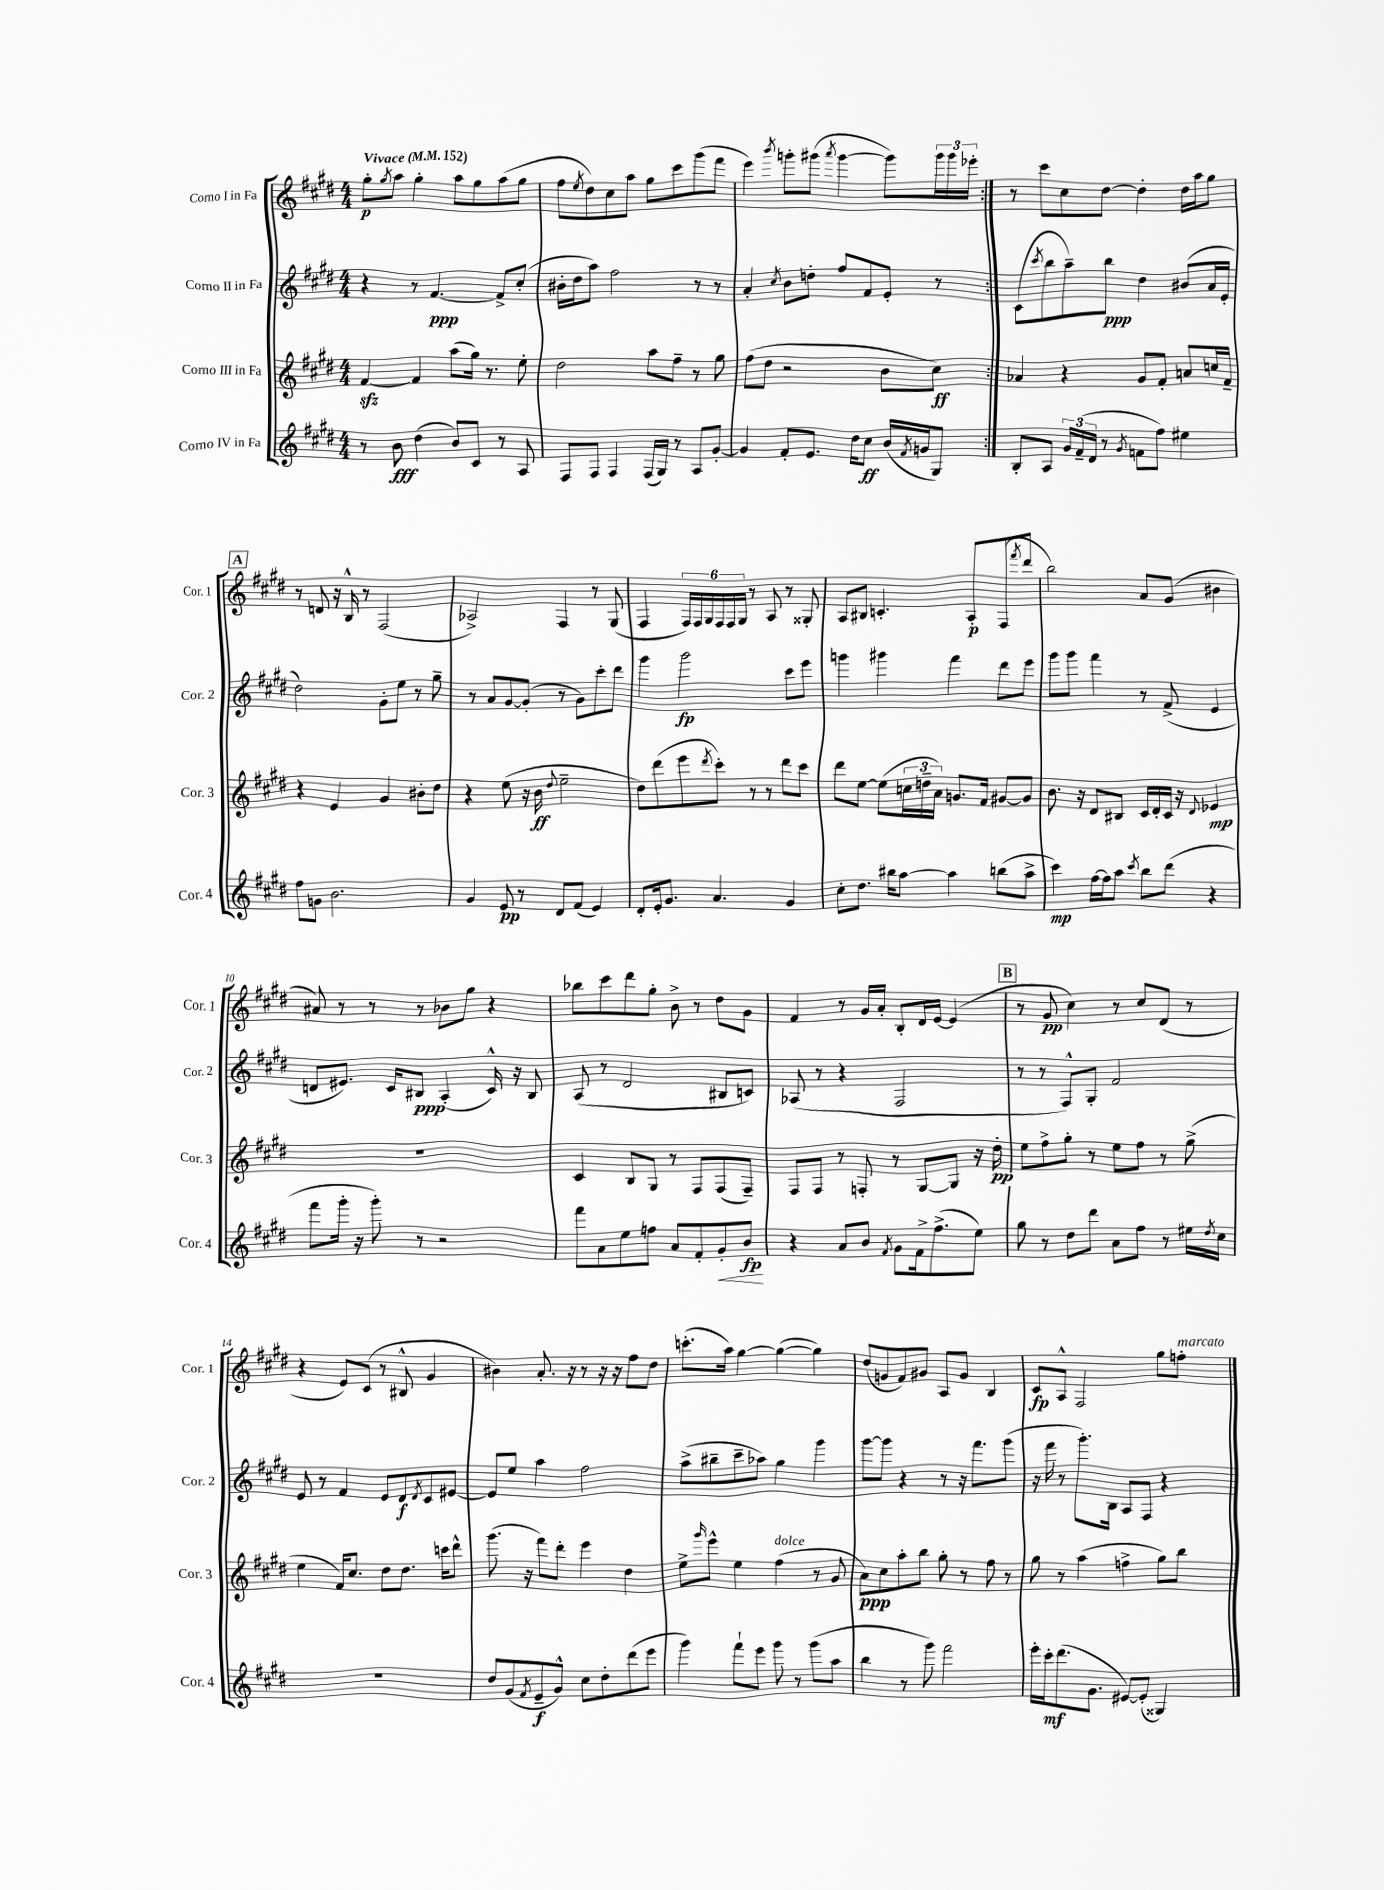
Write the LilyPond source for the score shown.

<<
\new StaffGroup <<
\new Staff = "s0" \with { instrumentName = "Corno I in Fa" shortInstrumentName = "Cor. 1" } {
    \clef treble \key e \major \numericTimeSignature \time 4/4 \tempo "Vivace" 4 = 152
    \repeat volta 2 { gis''8-.\p \acciaccatura { gis''8 } a''8 gis''4-. a''8 gis''8 a''8( gis''8 |
    fis''8 \acciaccatura { e''8 } dis''8) cis''8 a''8 gis''8 cis'''8 gis'''8( fis'''8 |
    e'''4) \acciaccatura { b'''8 } g'''8-. gis'''8( \acciaccatura { a'''8 } gis'''4~ gis'''8) \tuplet 3/2 { gis'''16 gis'''16 ees'''16-. } | }
    r8 cis'''8 cis''8 dis''8~ dis''4-. dis''16 a''16 gis''8 |
    \mark \markup { \box "A" } r8 d'8 r16 b16-^ r8 fis2( |
    aes2->) fis4 r8 gis8( |
    fis4 \tuplet 6/4 { fis16) fis16 gis16 fis16 fis16 gis16 } r8 a8 r8 gisis8-. |
    a8 bis8 c'4.-. a8-.\p fis8( \acciaccatura { fis'''8 } dis'''8 |
    b''2) a'8 gis'8( bis'4 |
    ais'8) r8 r8 r8 bes'8 gis''8 r4 |
    bes''8 cis'''8 dis'''8 gis''8-. b'8-> r8 dis''8 gis'8 |
    fis'4 r8 gis'16 a'16-. b8-. dis'16 e'16~ e'4( |
    \mark \markup { \box "B" } r8 gis'8\pp cis''4) r8 cis''8 dis'8( r8 |
    r4 e'8) cis'8( r8 bis8-^ gis'4 |
    bis'4) a'8.-. r16 r8 r16 r16 fis''8 dis''8 |
    c'''8.-.( a''16) gis''4~ gis''4~( gis''4) |
    dis''8( g'8 fis'8) gis'8 a8 gis'8 b4 |
    cis'8\fp a8-^ fis2 gis''8 f''8-.^\markup { \italic "marcato" } \bar "|." |
}
\new Staff = "s1" \with { instrumentName = "Corno II in Fa" shortInstrumentName = "Cor. 2" } {
    \clef treble \key e \major \numericTimeSignature \time 4/4
    \repeat volta 2 { r4 r8 fis'4.~\ppp fis'8-> cis''8-.( |
    bis'16-. dis''16 a''8) fis''2 r8 r8 |
    a'4-. \acciaccatura { cis''8 } b'8 d''8-. fis''8 fis'8 e'8-. r8 | }
    cis'8( \acciaccatura { cis'''8 } b''8 a''8--) b''8\ppp dis''4 bis'8( a'16 e'16-. |
    \mark \markup { \box "A" } dis''2) gis'8-. e''8 r8 gis''8-- |
    r8 a'8 gis'8~ gis'8-.( r8 gis'8) cis'''8-. dis'''8 |
    gis'''4 gis'''2\fp cis'''8 e'''8 |
    g'''4 gis'''4 fis'''4 dis'''8 e'''8 |
    gis'''8 gis'''8 fis'''4 r8 fis'8->( e'4 |
    d'8 eis'8.) cis'16 bis8\ppp a4-.( cis'16-^) r16 bis8 |
    a8( r8 dis'2 bis8 c'8) |
    aes8( r8 r4 fis2 |
    \mark \markup { \box "B" } r8 r8 fis8-^) gis8-. fis'2 |
    e'8 r8 fis'4 e'8 dis'8\f \acciaccatura { dis'8 } cis'8 eis'8~ |
    eis'8 e''8 a''4 fis''2 |
    a''8->( bis''8-- cis'''8-- aes''8) gis''4 gis'''4 |
    gis'''8~ gis'''8 r4 r8 r16 fis'''8. gis'''8( |
    r16 fis'''16 r8 gis'''8.-.) b16 a8 fis8 r4 \bar "|." |
}
\new Staff = "s2" \with { instrumentName = "Corno III in Fa" shortInstrumentName = "Cor. 3" } {
    \clef treble \key e \major \numericTimeSignature \time 4/4
    \repeat volta 2 { fis'4~\sfz fis'4 a''8( gis''16) r8. e''8-. |
    dis''2 a''8 fis''8-- r8 gis''8 |
    fis''8( dis''8 r2 b'8 cis''8\ff) | }
    aes'4 r4 gis'8 fis'8-. a'8 c''16 fis'16-- |
    \mark \markup { \box "A" } r4 e'4 gis'4 bis'8-. dis''8 |
    r4 e''8( r16 b'16\ff \appoggiatura { dis''8 } e''2-- |
    dis''8) dis'''8( e'''8 \acciaccatura { dis'''8 } cis'''8-.) r8 r8 dis'''8 cis'''8 |
    dis'''8 e''8~ e''8( \tuplet 3/2 { c''16 d''16-- a'16) } g'8. fis'16 gis'8~ gis'8 |
    b'8. r16 dis'8 bis8 cis'16 dis'16-. cis'16 r16 \appoggiatura { dis'8 } ees'4\mp |
    R1 |
    cis'4 b8 gis8 r8 fis8 fis8( fis8--) |
    fis8 fis8 r8 f8-. r8 gis8~ gis8 r16 dis''16-.\pp |
    \mark \markup { \box "B" } e''8 fis''8-> gis''8-. r8 e''8 fis''8 r8 gis''8->( |
    e''4 fis'16) cis''8. dis''8 dis''8. c'''16 dis'''8-^ |
    gis'''8.( r16 fis'''8) dis'''8-. e'''4 dis''4 |
    e''8-> \grace { gis'''16 } e'''8-^ e''4 fis''4^\markup { \italic "dolce" }( r8 gis'8 |
    a'8\ppp) cis''8 a''8-. b''8 gis''8-. r8 fis''8 r8 |
    gis''8 r8 a''4( f''4-> gis''8) b''8 \bar "|." |
}
\new Staff = "s3" \with { instrumentName = "Corno IV in Fa" shortInstrumentName = "Cor. 4" } {
    \clef treble \key e \major \numericTimeSignature \time 4/4
    \repeat volta 2 { r8 b'8\fff dis''4( b'8) cis'8 r8 a8 |
    fis8 fis8 fis4 fis16( gis16) r8 a8 gis'8~-. |
    gis'4 fis'8-. e'8. dis''16 cis''8\ff b'16( \acciaccatura { fis'8 } g'16 gis8) | }
    b8-. a8 \tuplet 3/2 { gis'16 fis'16--( dis'16 } r8 \acciaccatura { gis'8 } f'8 fis''8) eis''4 |
    \mark \markup { \box "A" } fis''8 g'8 b'2. |
    gis'4 e'8\pp r8 dis'8 fis'8( e'4) |
    dis'8-. e'16-. gis'8. a'4. gis'4 |
    cis''8-. dis''8. bis''16 a''8~ a''4 b''8( a''8-> |
    cis'''4\mp) fis''16~ fis''16 a''8 \acciaccatura { cis'''8 } b''8 dis'''8( r4 |
    fis'''8 gis'''16-. r16 gis'''8-.) r8 r2 |
    fis'''8 a'8 e''8 f''8 a'8 fis'8-. gis'8-.\< b'8\fp\! |
    r4 a'8 b'8 \acciaccatura { fis'8 } gis'8 fis'16-> fis''8.->( e''8) |
    \mark \markup { \box "B" } gis''8 r8 dis''8 dis'''8 a'8 fis''8 r8 eis''16 \acciaccatura { dis''8 } cis''16 |
    R1 |
    dis''8 gis'8( \acciaccatura { fis'8 } e'8--\f gis'8-^) cis''8 dis''8-. dis'''8( e'''8 |
    gis'''4) fis'''8-! e'''8 gis'''8 r8 gis'''8( a''8 |
    b''4 r8 gis'''8) fis'''2 |
    e'''16-. cis'''16-.\mf dis'''8.( gis'8. eis'8~) eis'8-.( gisis4) \bar "|." |
}
>>
>>
